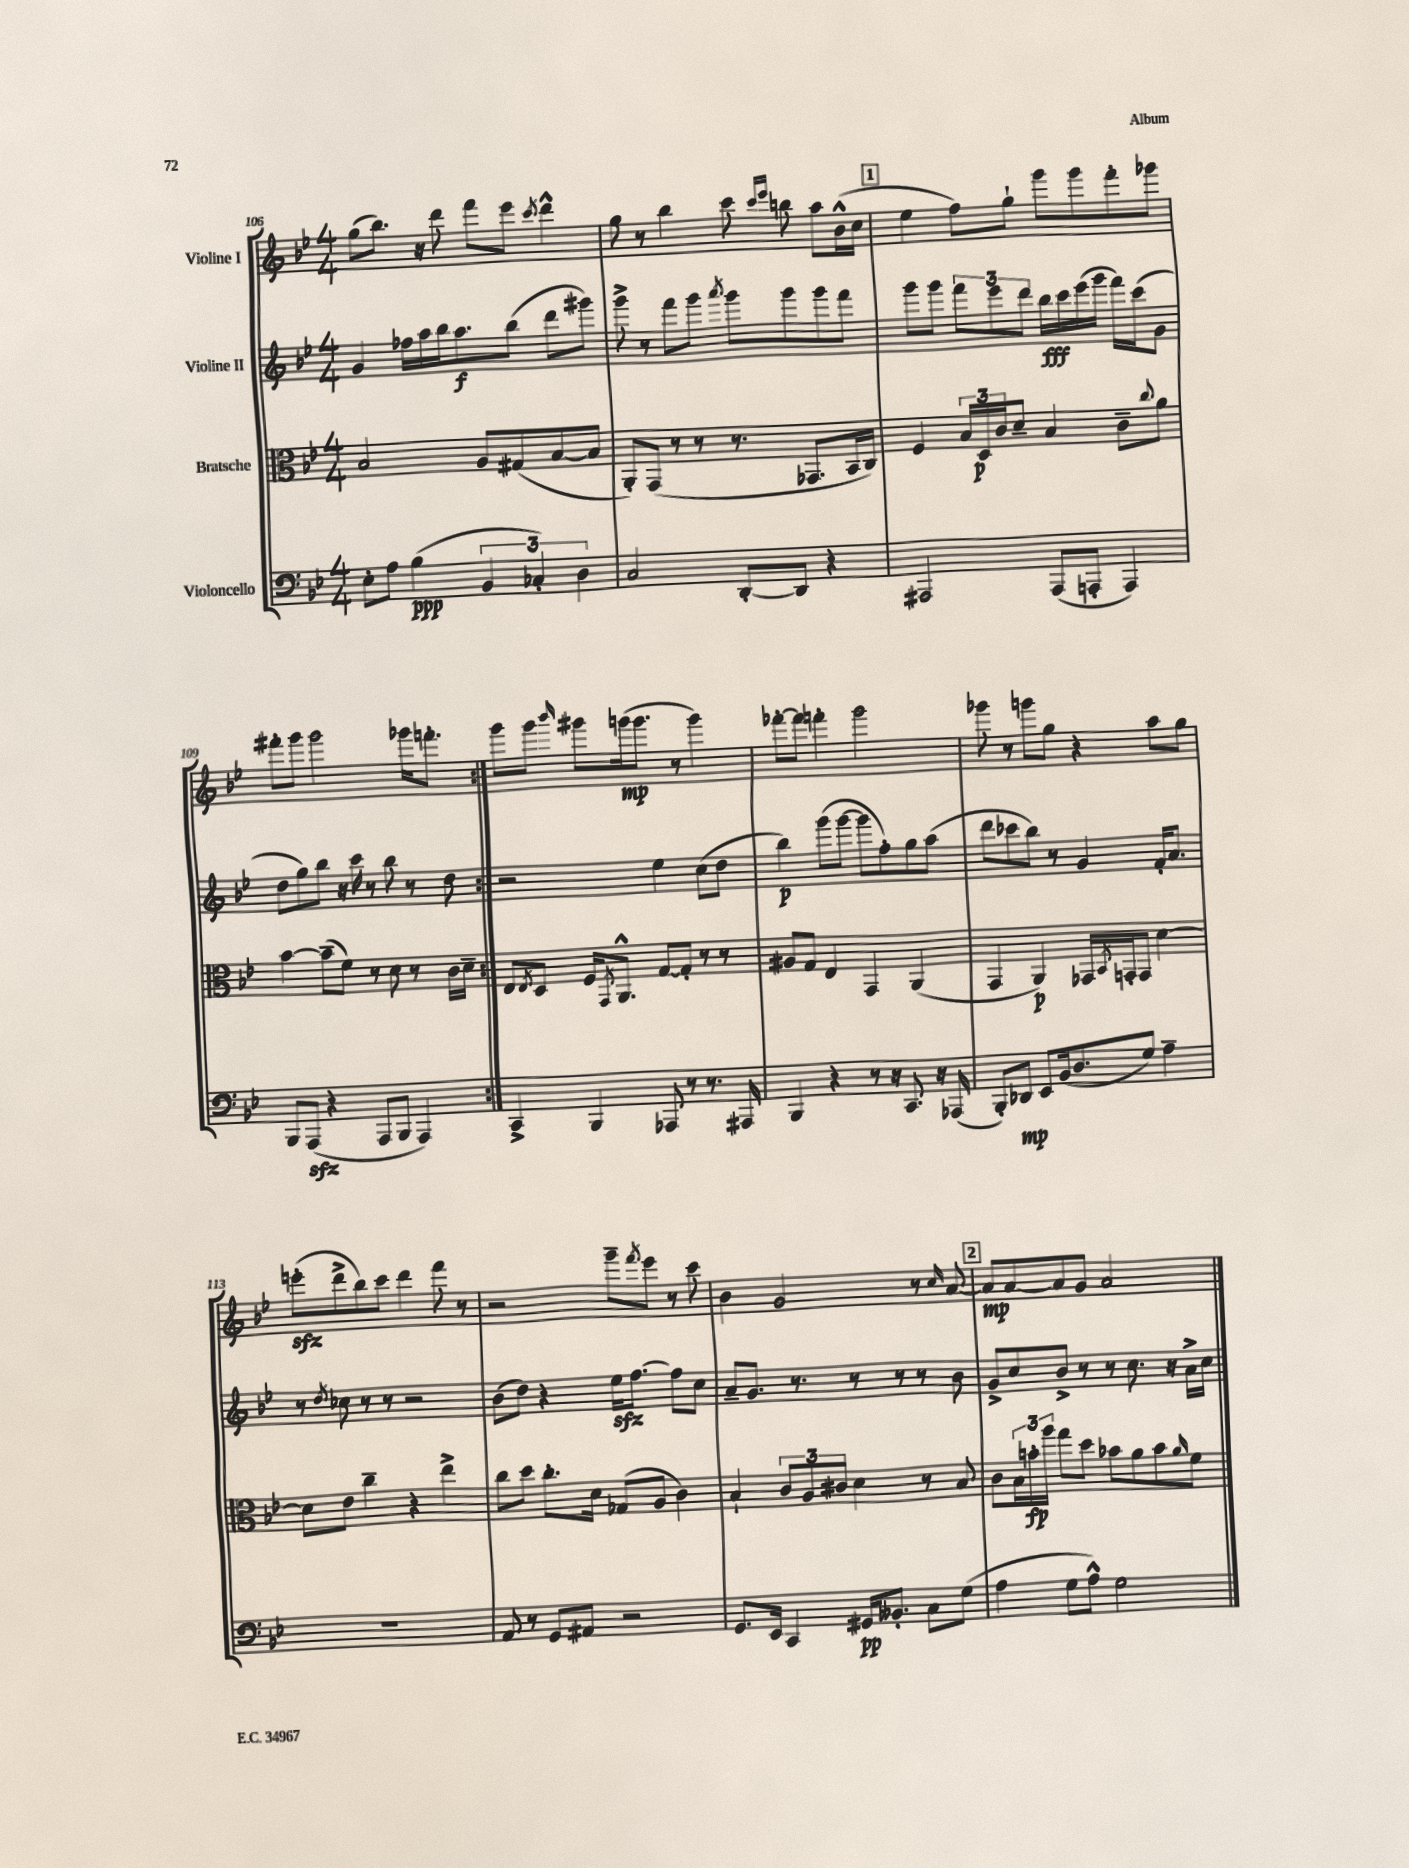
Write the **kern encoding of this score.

**kern	**kern	**kern	**kern
*staff4	*staff3	*staff2	*staff1
*clefF4	*clefC3	*clefG2	*clefG2
*k[b-e-]	*k[b-e-]	*k[b-e-]	*k[b-e-]
*M4/4	*M4/4	*M4/4	*M4/4
8E-'	2B-	4g	(8gg
8A	.	.	8.bb-)
(4B-	.	16ff-	.
.	.	16aa	16r
.	.	16bb-	8ddd
.	.	8.aa	.
6BB-	8A	.	8fff
.	(8G#	(8bb-	8eee-
6C-')	.	.	.
.	.	.	8qccc
.	[8B-	8ddd	4ddd^^
6D	.	.	.
.	8B-]	8ggg#)	.
=	=	=	=
2C	8AA')	8ggg^	8gg
.	(8GG	8r	8r
.	8r	8fff	4bb-
.	8r	8ggg	.
.	.	8qaaa	.
[8DD'	8.r	8ggg	8ccc
.	.	.	16qqccc
.	.	.	16qqeee-
8DD]	.	8ggg	8bb
.	8.GG-	.	.
4r	.	8ggg	8aa
.	16BB-	8fff	(16b-^^
.	16C)	.	16cc
=	=	=	=
2AAA#	4F	8ggg	4ee-
.	.	8ggg	.
.	24B-	12fff	8ff)
.	24D	.	.
.	24c	12eee-	.
.	8d~	.	8gg`
.	.	12ddd	.
(8AAA#	4B-	16bb-	8ggg
.	.	16ccc	.
8AAA'	.	(16eee-	8ggg
.	.	16ggg	.
4AAA)	8c~	16fff)	8fff'
.	.	(16ccc	.
.	8qqcc	.	.
.	8a	8g	8ggg-
=	=	=	=
8BBB-	[4b-	8dd	8fff#'
(8AAA	.	8gg)	8ggg
4r	(8b-~]	8bb-	2ggg
.	8f)	16r	.
.	.	16ccc	.
8AAA	8r	8r	.
8BBB-	8d	8bb-	.
4AAA)	8r	8r	16ggg-
.	.	.	8.fff'
.	16c	8dd	.
.	16d~	.	.
=:|!	=:|!	=:|!	=:|!
4CC^	8E-	2r	8ggg
.	8qE-	.	.
.	8D	.	8ggg
.	.	.	16qqbbb-
4BBB-	16F	.	8ggg#
.	8qGG	.	.
.	8.AA^^	.	.
.	.	.	(16ggg
.	.	.	8.ggg
8AAA-	[8G	4ee-	.
8r	8G']	.	8r
8.r	8r	(8cc	4ggg)
.	8r	8dd	.
16AAA#	.	.	.
=	=	=	=
4BBB-	8A#	4bb-)	[8fff-'
.	8G	.	8fff-]
4r	4E-	(8ggg	4fff'
.	.	[8ggg	.
8r	4GG	8ggg]	2ggg
16r	.	8ff')	.
8.CC	.	.	.
.	(4AA	8gg	.
16r	.	(8aa	.
(16AAA-	.	.	.
=	=	=	=
8BBB-')	4GG	8ddd	8ggg-
8DD-	.	8ccc-	8r
8EE-	4AA)	8bb-)	8ggg
(16BB-	.	8r	8gg
8.D	.	.	.
.	16GG-	4g	4r
.	8qBB-	.	.
.	16GG'	.	.
8G)	8GG	.	.
4A~	[4d	16f'	8aa
.	.	8.a	.
.	.	.	8gg
=	=	=	=
1r	8d]	8r	(8eee'
.	.	8qdd	.
.	8e-	8cc-	8ddd^
.	4cc~	8r	8bb-)
.	.	8r	8ccc
.	4r	2r	4ddd
.	4ee-^	.	8fff
.	.	.	8r
=	=	=	=
8AA	8cc	(8b-	2r
8r	8dd	8dd)	.
8GG	8.cc'	4r	.
8AA#	.	.	.
.	16d	.	.
2r	(8G-	16ee-	8ggg~
.	.	[8.ff	.
.	.	.	8qfff
.	8A	.	8eee-
.	4c)	8ff]	8r
.	.	8cc	8ccc
=	=	=	=
8.GG	4B-`	8a~	4b-
.	.	8.g	.
16EE-	.	.	.
4CC	12c	.	2g
.	.	8.r	.
.	12A	.	.
.	12c#	.	.
16GG#	4d	8r	.
8.BB--'	.	.	.
.	.	8r	.
8C	8r	8r	8r
.	.	.	16qqcc
(8G	8B-	8b-	[8a
=	=	=	=
4A	8c	8g^	8a]
.	24B-	8cc	[8a
.	24b'	.	.
.	24aa	.	.
8G	8gg	8b-^	8a]
8A^^)	8dd	8r	8g
2G	8b-	8r	2a
.	8a	8.cc	.
.	8b-	.	.
.	.	16r	.
.	16qqa	.	.
.	8f	16a^	.
.	.	16cc	.
==	==	==	==
*-	*-	*-	*-
